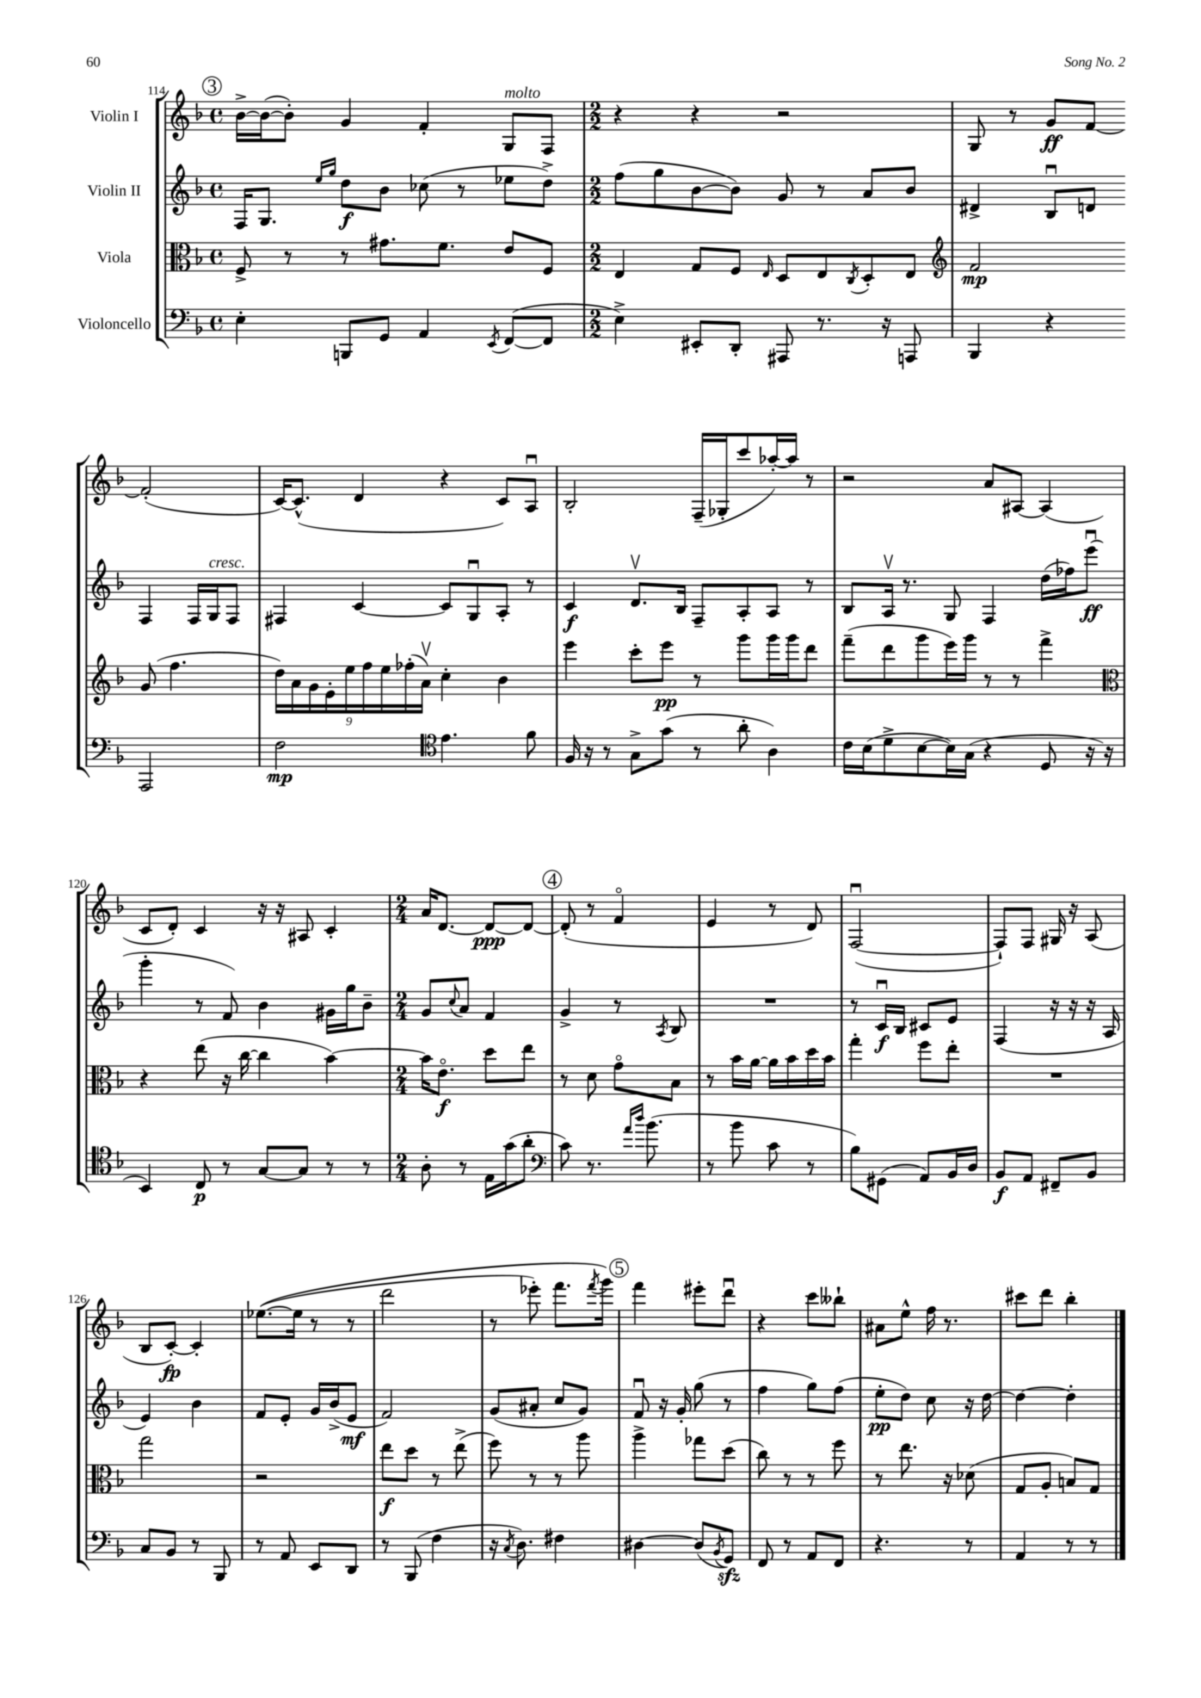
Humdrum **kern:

**kern	**kern	**kern	**kern
*staff4	*staff3	*staff2	*staff1
*clefF4	*clefC3	*clefG2	*clefG2
*k[b-]	*k[b-]	*k[b-]	*k[b-]
*M4/4	*M4/4	*M4/4	*M4/4
*met(c)	*met(c)	*met(c)	*met(c)
4E'	8F^	16F	[16b-^
.	.	8.G	(16b-_
.	8r	.	8b-'])
.	.	16qqee	.
.	.	16qqgg	.
8BBB	8r	8dd	4g
8GG	8.g#	8b-	.
4AA	.	(8cc-	4f'
.	8.f	.	.
.	.	8r	.
8qEE	.	.	.
([8FF	8e	8ee-	8G
8FF]	8F	8dd^)	8F
=	=	=	=
*M2/2	*M2/2	*M2/2	*M2/2
4E^)	4E	(8ff	4r
.	.	8gg	.
8EE#'	8G	[8b-	4r
8DD'	8F	8b-])	.
.	16qqE	.	.
8AAA#	8D	8g	2r
8.r	8E	8r	.
.	8qC	.	.
.	8D'	8a	.
16r	.	.	.
8AAA	8E	8b-	.
=	=	=	=
*	*clefG2	*	*
4BBB-	2f	4d#^	8G
.	.	.	8r
4r	.	8B-u	8g
.	.	8d	[8f
2AAA	(8g	4F	(2f']
.	4.ff	.	.
.	.	16F	.
.	.	16G	.
.	.	8F	.
=	=	=	=
2F	18dd)	4F#	[16c)
.	18a	.	.
.	.	.	(8.c^^]
.	18g	.	.
.	18e'	.	.
.	18ee	.	.
.	.	[4c	4d
.	18ff	.	.
.	18ee	.	.
.	(18ff-'	.	.
.	18av)	.	.
*clefC4	*	*	*
4.e	4cc'	8c]	4r
.	.	8Gu	.
.	4b-	8A'	8c)
8f	.	8r	8Au
=	=	=	=
16F	4eee	4c	2B-'
16r	.	.	.
8r	.	.	.
8G^	8ccc'	8.dv	.
(8g	8eee	.	.
.	.	16B-	.
8r	8r	8F~	(16F~
.	.	.	16G-'
8a'	8ggg	8A'	8ccc
4A)	16ggg	8A	[16aa-')
.	16ggg	.	16aa-]
.	8ddd	8r	8r
=	=	=	=
16c	(8fff~	8B-	2r
(16B-	.	.	.
8d^	8ddd	16Av	.
.	.	8.r	.
[8B-	8ggg	.	.
16B-])	16eee)	8G	.
(16G	16ggg	.	.
4r	8r	4F	8a
.	8r	.	[8A#
8D	4fff^	(16dd	(4A#]
.	.	16ff-)	.
16r	.	(8eeeu	.
16r	.	.	.
=	=	=	=
*	*clefC3	*	*
4BB-)	4r	4ggg'	8c
.	.	.	8d')
8C	(8ee	8r	4c
8r	16r	8f)	.
.	[16cc	.	.
[8G	4cc]	4b-	16r
.	.	.	16r
8G]	.	.	8A#
8r	[4b-)	16g#	4c'
.	.	16gg	.
8r	.	8b-~	.
=	=	=	=
*M2/4	*M2/4	*M2/4	*M2/4
8A'	16b-]	8g	16a
.	8.eo	.	[8.d
.	.	8qqcc	.
8r	.	8a	.
16E	8dd	4f	8d_
(16g	.	.	.
8a'	8ee	.	8d_
=	=	=	=
*clefF4	*	*	*
8c)	8r	4g^	(8d']
8.r	8d	.	8r
.	8go	8r	4fo
16qqa	.	.	.
16qqdd	.	.	.
(8.b-	.	.	.
.	.	8qA	.
.	8B-	8B-	.
=	=	=	=
8r	8r	2r	4e
8b-	16b-	.	.
.	[16a	.	.
8c	16a]	.	8r
.	16b-	.	.
8r	16dd	.	8d)
.	16b-	.	.
=	=	=	=
8B-)	4gg'	8r	([2Fu
(8GG#	.	16cu	.
.	.	16B-	.
8AA)	8ff	8c#	.
16BB-	8ee'	8e	.
16D	.	.	.
=	=	=	=
8BB-	2r	(4F	8F`])
8AA	.	.	8F
8FF#~	.	16r	16G#
.	.	16r	16r
8BB-	.	16r	(8A
.	.	16A	.
=	=	=	=
8C	2gg	4e)	8B-
8BB-	.	.	[8c')
8r	.	4b-	4c']
8BBB-	.	.	.
=	=	=	=
8r	2r	8f	&(([8.ee-
8AA	.	8e'	.
.	.	.	16ee-]
8EE	.	16g	8r
.	.	(16b-^	.
8DD	.	8e	8r
=	=	=	=
8r	8ee	2f)	2ddd
(8BBB-	8dd	.	.
4F	8r	.	.
.	(8ee^	.	.
=	=	=	=
16r	8ff)	(8g	8r
8qC	.	.	.
8.D)	.	.	.
.	8r	8a#'	8eee-')
4F#	8r	8cc	8.fff
.	8aa	8g)	.
.	.	.	8qfff
.	.	.	16ggg&)
=	=	=	=
[4D#	4aa^	8fu	4fff
.	.	16r	.
.	.	16g'	.
(8D#]	8gg-	(8gg	8eee#'
8qBB-	.	.	.
8GG)	(8dd	8r	8dddu
=	=	=	=
8FF	8cc)	4ff	4r
8r	8r	.	.
8AA	8r	8gg)	8ccc
8FF	8ff	(8ff	8bb--`
=	=	=	=
4.r	8r	8ee'	8a#
.	8.ee	8dd)	8ee^^
.	.	8cc	16ff
.	16r	.	8.r
8r	(8d-	16r	.
.	.	[16dd	.
=	=	=	=
4AA	8G	4dd_	8ccc#
.	8A'	.	8ddd
8r	8B)	4dd']	4bb-'
8r	8G	.	.
==	==	==	==
*-	*-	*-	*-
